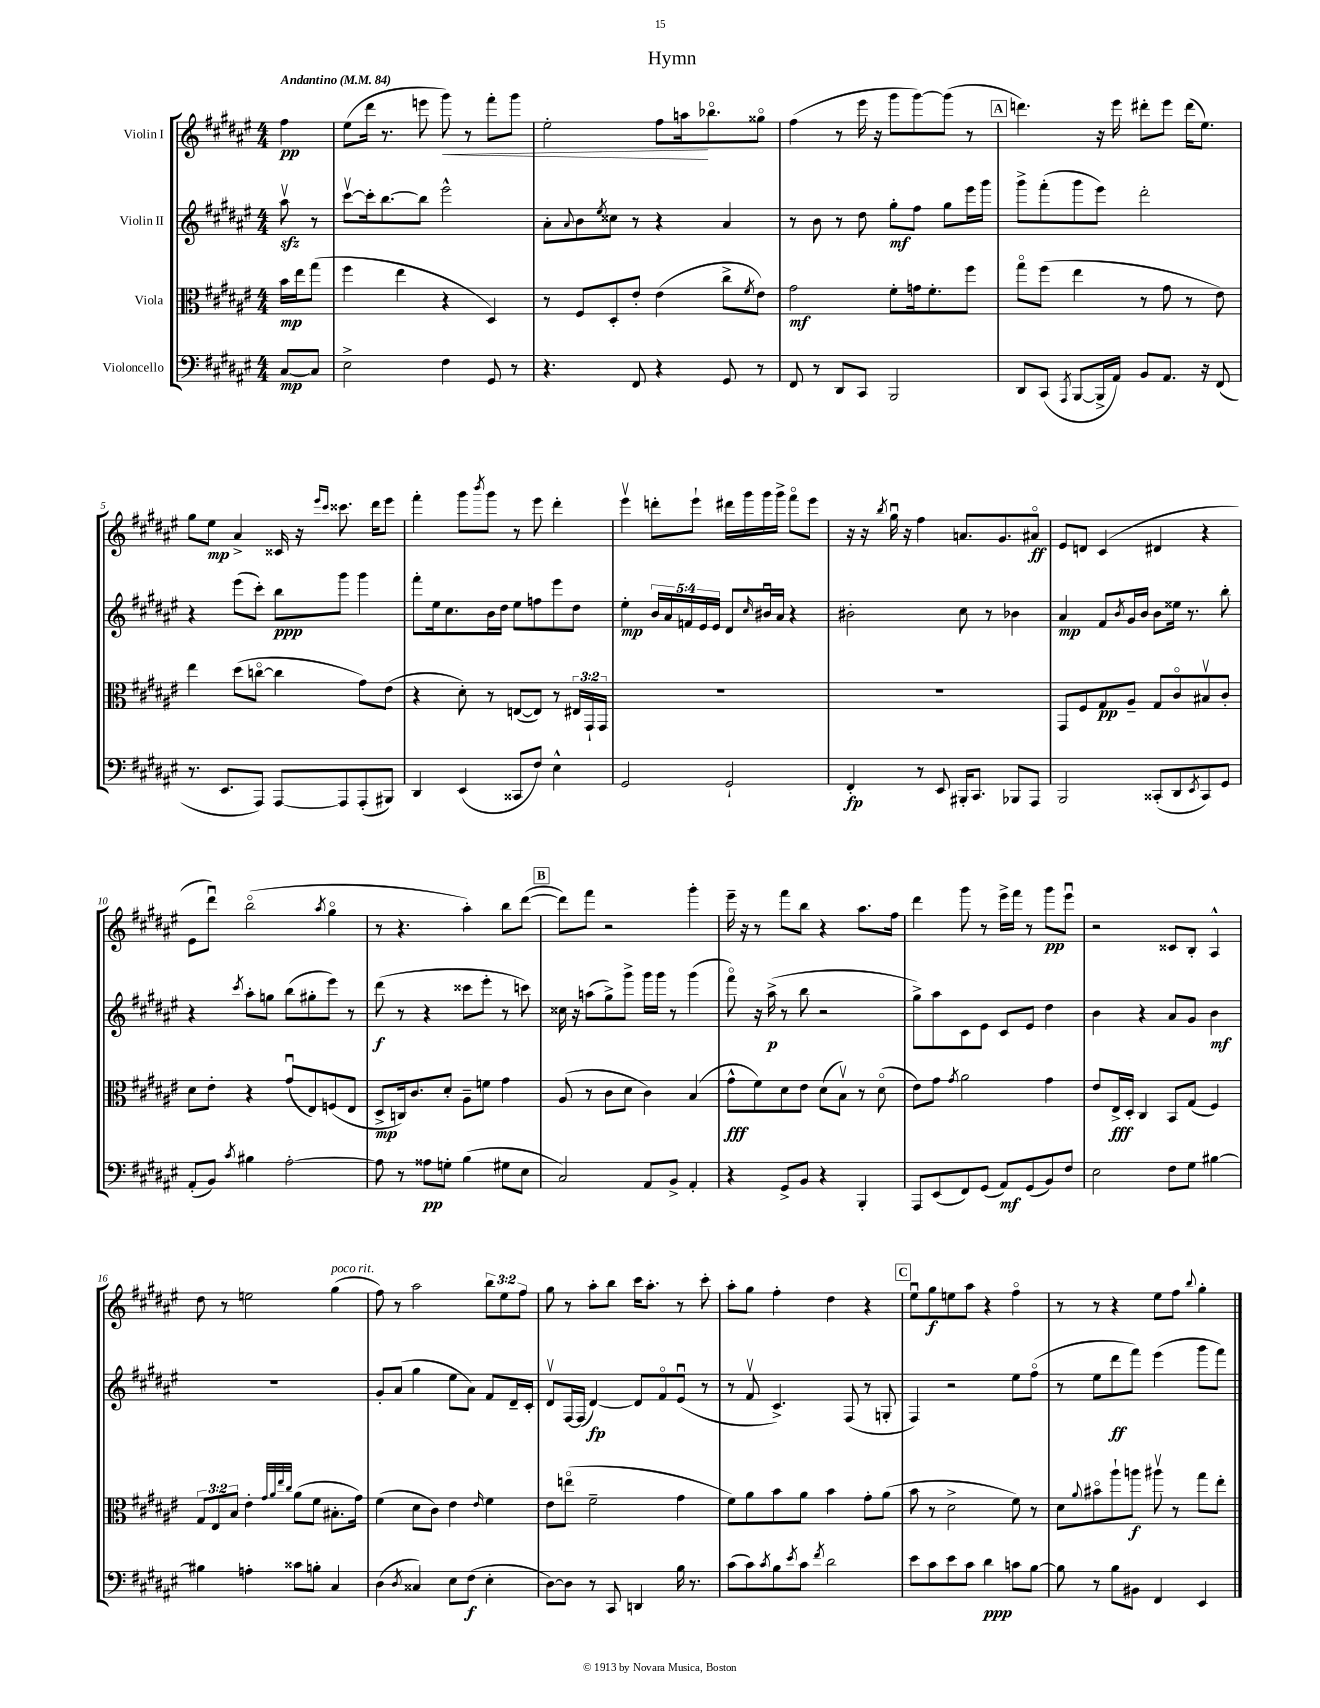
\header { title = "Hymn" }
<<
\new StaffGroup <<
\new Staff = "s0" \with { instrumentName = "Violin I" } {
    \clef treble \key fis \major \numericTimeSignature \time 4/4 \override Staff.TupletNumber.text = #tuplet-number::calc-fraction-text \partial 4 \tempo "Andantino" 4 = 84
    fis''4\pp |
    eis''8( dis'''16 r8. e'''8 gis'''8\<) r8 fis'''8-. gis'''8 |
    eis''2-. fis''8 a''16\! bes''8.\flageolet gisis''8\flageolet |
    fis''4( r8 eis'''16 r16 gis'''8 gis'''8~) gis'''8( r8 |
    \mark \markup { \box "A" } d'''4.) r16 eis'''16 dis'''8-. eis'''8 dis'''16( eis''8.) |
    gis''8 eis''8\mp ais'4-> cisis'16 r16 \grace { eis'''16 cis'''16 } cisis'''8. dis'''16 eis'''8 |
    fis'''4-. gis'''8 \acciaccatura { b'''8 } gis'''8 r8 eis'''8 dis'''4-. |
    eis'''4\upbow d'''8-. eis'''8-! dis'''16 gis'''16 gis'''16 gis'''16-> fis'''8\flageolet eis'''8 |
    r16 r16 \acciaccatura { b''8 } gis''16\downbow r16 fis''4 a'8. gis'8. ais'8\flageolet\ff |
    eis'8 d'8 cis'4( dis'4 r4 |
    eis'8 dis'''8\downbow) b''2\flageolet( \acciaccatura { ais''8 } gis''4\flageolet |
    r8 r4. ais''4-.) b''8 dis'''8~( |
    \mark \markup { \box "B" } dis'''8) fis'''8 r2 gis'''4-. |
    eis'''16-- r16 r8 fis'''8 b''8 r4 ais''8. fis''16 |
    dis'''4 gis'''8 r8 eis'''16-> fis'''16 r8 gis'''8\pp eis'''8\downbow |
    r2 cisis'8 b8-. ais4-^ |
    dis''8 r8 e''2 gis''4^\markup { \italic "poco rit." }( |
    fis''8) r8 ais''2 \tuplet 3/2 { b''8 eis''8 fis''8 } |
    gis''8 r8 ais''8-. b''8 cis'''16 ais''8.-. r8 cis'''8-. |
    ais''8-. gis''8 fis''4-. dis''4 r4 |
    \mark \markup { \box "C" } eis''8\downbow gis''8\f e''8 ais''8 r4 fis''4\flageolet |
    r8 r8 r4 eis''8 fis''8 \appoggiatura { b''8 } gis''4-. \bar "|." |
}
\new Staff = "s1" \with { instrumentName = "Violin II" } {
    \clef treble \key fis \major \numericTimeSignature \time 4/4 \override Staff.TupletNumber.text = #tuplet-number::calc-fraction-text \partial 4
    ais''8\upbow\sfz r8 |
    cis'''8~\upbow cis'''16-. b''8.~ b''8 eis'''2-^ |
    ais'8-. \appoggiatura { ais'8 } b'8 \acciaccatura { eis''8 } cisis''8 r8 r4 ais'4 |
    r8 b'8 r8 dis''8 gis''8-.\mf fis''8 gis''8 eis'''16 gis'''16 |
    \mark \markup { \box "A" } gis'''8-> fis'''8-.( gis'''8 eis'''8) dis'''2-. |
    r4 eis'''8( cis'''8-.) b''8\ppp gis'''8 gis'''4 |
    fis'''8-. eis''16 cis''8. b'16 dis''16 eis''8 f''8 eis'''8 dis''8 |
    eis''4-.\mp \tuplet 5/4 { b'16 ais'16 f'16 eis'16 eis'16 } dis'8 \grace { cis''16 } bis'16\downbow ais'16 r4 |
    bis'2-. cis''8 r8 bes'4 |
    ais'4\mp fis'8 \acciaccatura { b'8 } gis'16 b'16 b'8 eisis''16 r8. b''8-. |
    r4 \acciaccatura { cis'''8 } ais''8-. g''8 b''8( gis''8-. eis'''8) r8 |
    dis'''8\f( r8 r4 cisis'''8 eis'''8-. r8 c'''8) |
    \mark \markup { \box "B" } cisis''16 r16 a''8( gis''8->) gis'''8-> gis'''16 gis'''16 r8 gis'''4( |
    fis'''8\flageolet) r16 ais''16->\p( r8 b''8 r2 |
    gis''8->) ais''8 cis'8 eis'8 cis'8 eis'8 dis''4 |
    b'4 r4 ais'8 gis'8 b'4\mf |
    R1 |
    gis'8-. ais'8( gis''4 eis''8 ais'8) fis'8 dis'16-- cis'16-. |
    dis'8\upbow fis16~ fis16( dis'4~\fp) dis'8 fis'8\flageolet eis'8\downbow( r8 |
    r8 fis'8\upbow cis'4.->) fis8( r8 g8-. |
    \mark \markup { \box "C" } fis4) r2 eis''8 fis''8\flageolet( |
    r8 eis''8 dis'''8\ff fis'''8) eis'''4( gis'''8 fis'''8) \bar "|." |
}
\new Staff = "s2" \with { instrumentName = "Viola" } {
    \clef alto \key fis \major \numericTimeSignature \time 4/4 \override Staff.TupletNumber.text = #tuplet-number::calc-fraction-text \partial 4
    b'16\mp eis''16 gis''8( |
    fis''4 eis''4 r4 dis4) |
    r8 fis8 dis8-. eis'8-. eis'4( cis''8-> \acciaccatura { fis'8 } eis'8) |
    gis'2\mf fis'8-. g'16 fis'8.-. fis''8 |
    \mark \markup { \box "A" } gis''8\flageolet fis''8( eis''4 r8 gis'8 r8 eis'8) |
    eis''4 dis''8( c''8~\flageolet c''4 gis'8) eis'8( |
    r4 dis'8-.) r8 e8~( e8) r8 \tuplet 3/2 { eis16 gis,16-! gis,16 } |
    R1 |
    R1 |
    gis,8 fis8 gis8\pp ais8-- gis8 cis'8\flageolet bis8\upbow cis'8-. |
    dis'8 eis'8-. r4 gis'8\downbow( eis8) f8( eis8 |
    dis8->\mp c16) cis'8. dis'8-. ais8-- f'8 gis'4 |
    \mark \markup { \box "B" } ais8( r8 cis'8 dis'8 cis'4) b4( |
    gis'8-^\fff fis'8) dis'8 eis'8 dis'8( b8\upbow) r8 dis'8\flageolet( |
    eis'8) gis'8 \acciaccatura { gis'8 } ais'2 gis'4 |
    eis'8 eis16->\fff dis16-. cis4 b,8 gis8( fis4) |
    \tuplet 3/2 { gis8 eis8 b8 } eis'4-. \grace { gis'32 ais'32 eis''32 cis''32 } ais'8( fis'8 bis8.-. gis'16) |
    fis'4( dis'8 cis'8) eis'4 \grace { eis'16 } fis'4 |
    eis'8 e''8\flageolet( fis'2-- gis'4 |
    fis'8) ais'8 b'8 ais'8 b'4 gis'8-. ais'8( |
    \mark \markup { \box "C" } b'8 r8 dis'2-> fis'8) r8 |
    dis'8 \appoggiatura { ais'8 } bis'8\flageolet ais''8-! a''8\f ais''8\upbow r8 gis''8 eis''8-. \bar "|." |
}
\new Staff = "s3" \with { instrumentName = "Violoncello" } {
    \clef bass \key fis \major \numericTimeSignature \time 4/4 \partial 4
    cis8~\mp cis8 |
    eis2-> fis4 gis,8 r8 |
    r4. fis,8 r4 gis,8 r8 |
    fis,8 r8 dis,8 cis,8 b,,2 |
    \mark \markup { \box "A" } dis,8 cis,8( \acciaccatura { ais,,8 } b,,8~ b,,16-> ais,16) b,8 ais,8. r16 fis,8( |
    r8. eis,8. ais,,8) ais,,8~ ais,,8 ais,,8-.( bis,,8) |
    dis,4 eis,4( cisis,8 fis8) eis4-^ |
    gis,2 gis,2-! |
    fis,4-.\fp r8 eis,8 bis,,16-. cis,8. bes,,8 ais,,8 |
    b,,2 cisis,8-.( dis,8 \acciaccatura { eis,8 } cisis,8) gis,8 |
    ais,8-.( b,8) \acciaccatura { cis'8 } bis4 ais2~-. |
    ais8 r8 aisis8\pp g8-. b4( gis8 eis8 |
    \mark \markup { \box "B" } cis2) ais,8 b,8-> ais,4-. |
    r4 gis,8-> b,8 r4 b,,4-. |
    ais,,8 eis,8( fis,8) gis,8( ais,8\mf) gis,8( b,8) fis8 |
    eis2 fis8 gis8 bis4~ |
    bis4 a4-. cisis'8 b8-. cis4 |
    dis4( \acciaccatura { dis8 } cisis4) eis8 fis8\f( eis4-. |
    dis8~) dis8 r8 cis,8 d,4 b16 r8. |
    cis'8( cis'8) \acciaccatura { cis'8 } b8 \acciaccatura { eis'8 } cis'8 \acciaccatura { fis'8 } dis'2 |
    \mark \markup { \box "C" } eis'8 cis'8 eis'8 cis'8 dis'4\ppp c'8 b8~ |
    b8 r8 b8 bis,8 fis,4 eis,4 \bar "|." |
}
>>
>>
